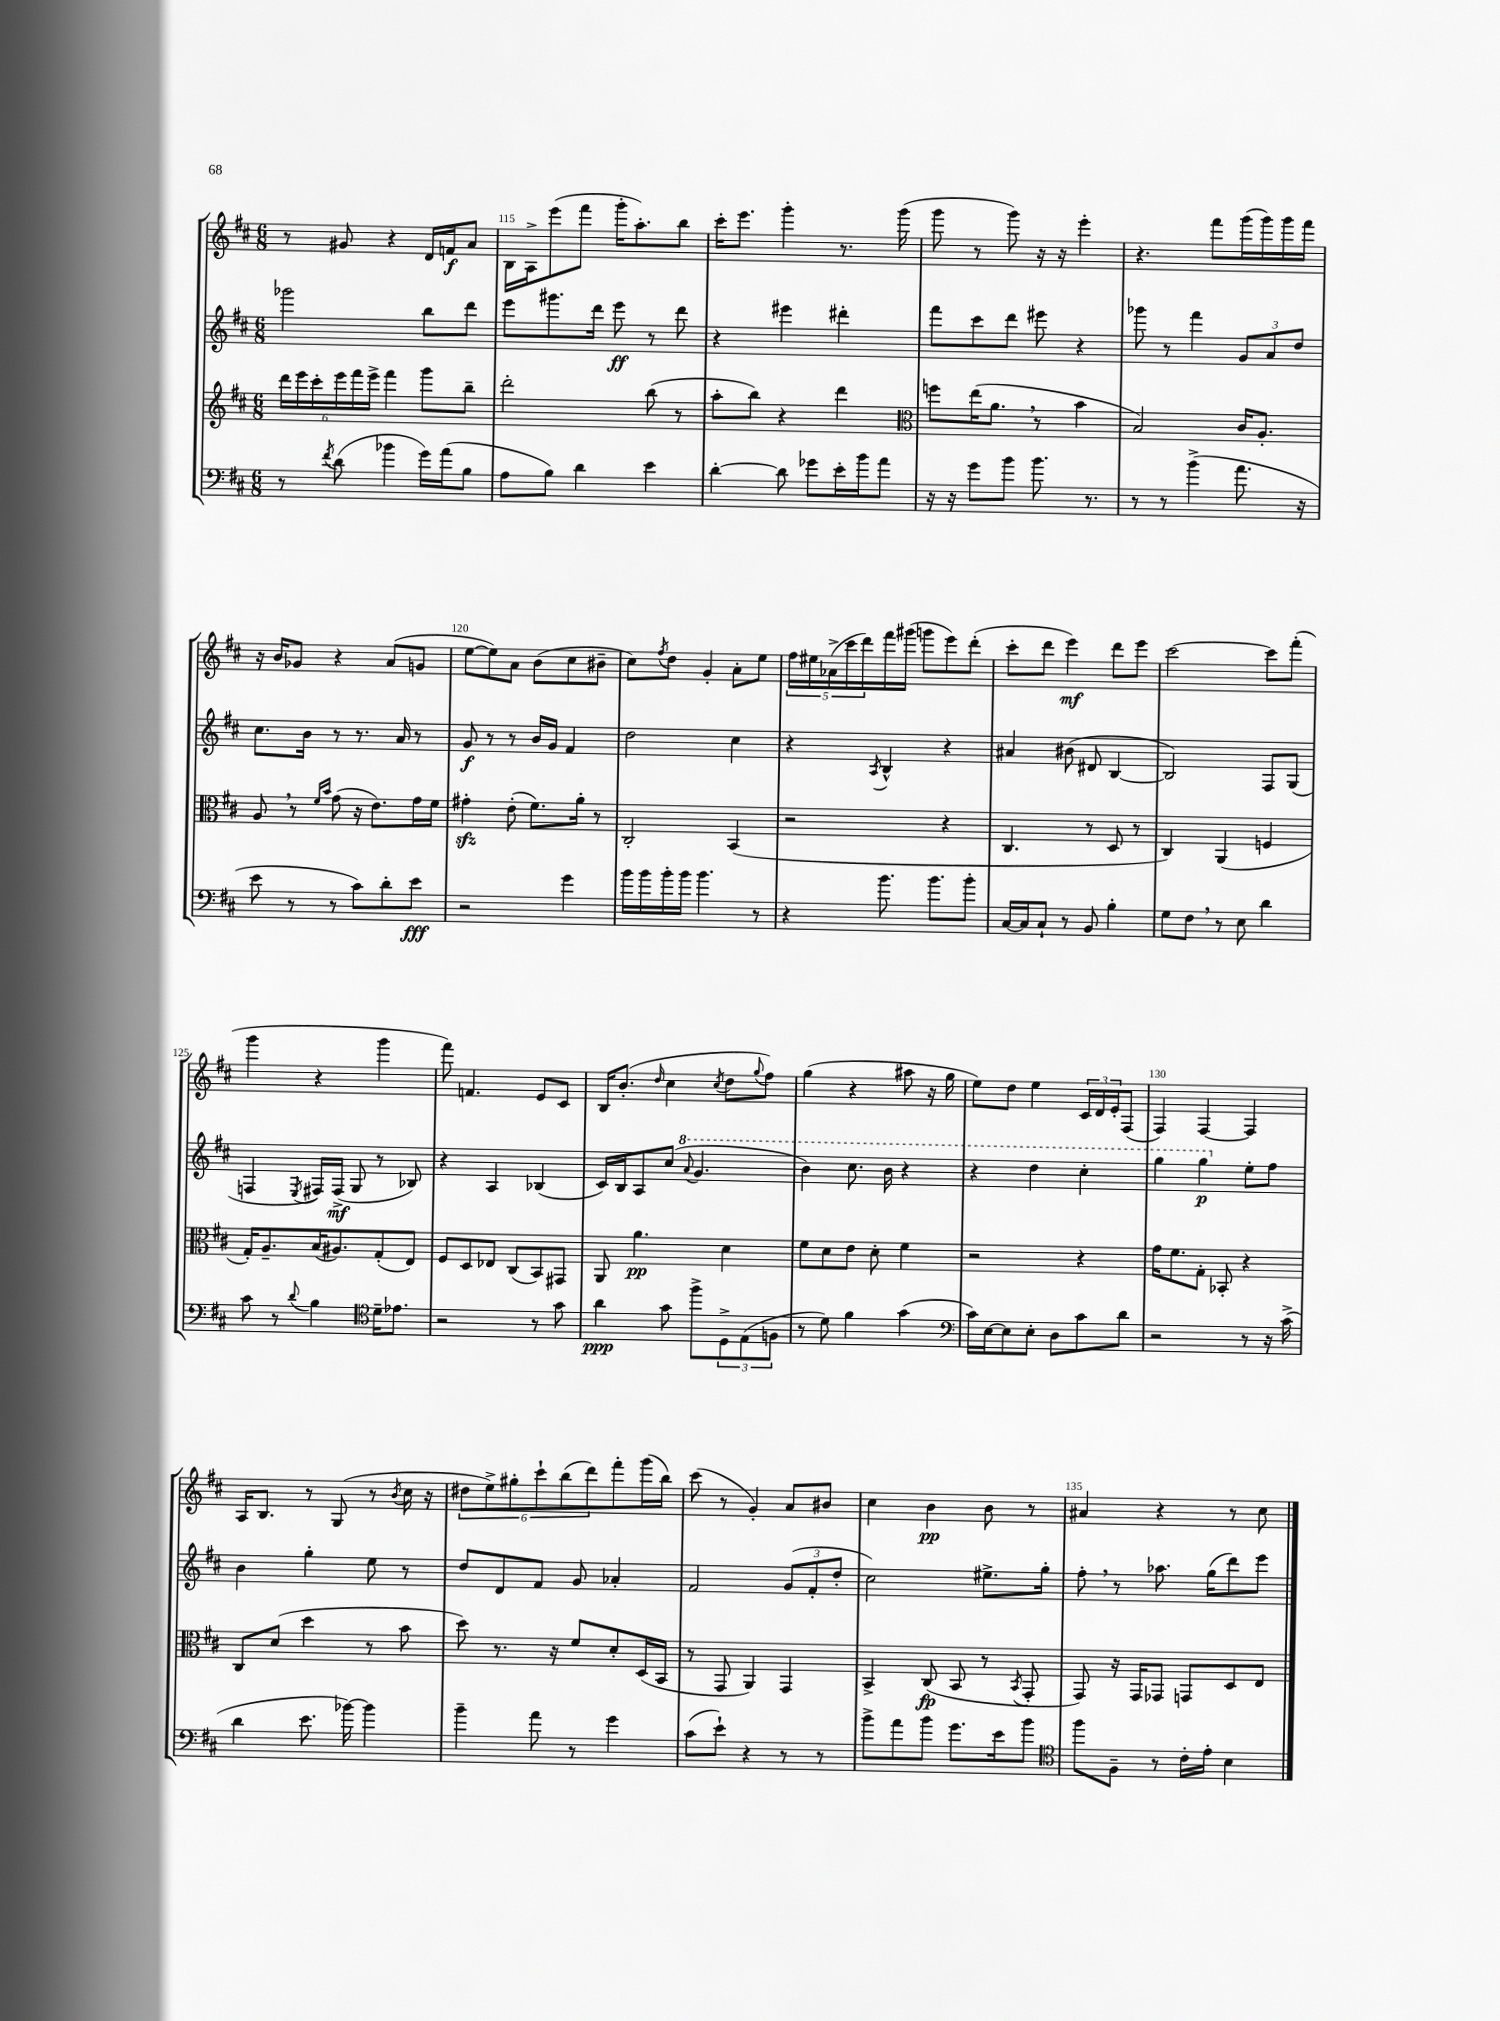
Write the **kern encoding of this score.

**kern	**kern	**kern	**kern
*staff4	*staff3	*staff2	*staff1
*clefF4	*clefG2	*clefG2	*clefG2
*k[f#c#]	*k[f#c#]	*k[f#c#]	*k[f#c#]
*M6/8	*M6/8	*M6/8	*M6/8
8r	24ddd	2ggg-	8r
.	24eee	.	.
.	24ccc#'	.	.
8qf#	.	.	.
(8d	24eee	.	8g#
.	24fff#	.	.
.	24eee^	.	.
4b-	4fff#	.	4r
16g)	8ggg	8bb	16d
(16a	.	.	16f
8B	8bb~	8ddd	8a
=	=	=	=
8A	2ddd'	8eee	16B
.	.	.	16A^
8B)	.	8.ggg#	(8eee
4d	.	.	8fff#
.	.	16ddd	.
.	.	8eee	16ggg'
.	.	.	8.aa')
4e	(8bb	8r	.
.	8r	8ddd	8bb
=	=	=	=
[4d'	8aa'	4r	16ccc#'
.	.	.	8.eee
.	8bb)	.	.
8d]	4r	4eee#	4ggg'
8g-	.	.	.
16e'	4ddd	4ddd#'	8.r
16b	.	.	.
8a	.	.	.
.	.	.	(16ggg
=	=	=	=
*	*clefC3	*	*
16r	8ff	8fff#	8ggg
16r	.	.	.
8g	(16ee	8ccc#	8r
.	8.a	.	.
8b	.	8ddd	8ggg)
8.b	8r	8eee#	16r
.	.	.	16r
.	4b	4r	4eee'
8.r	.	.	.
=	=	=	=
8r	2B)	8ggg-	4.r
8r	.	8r	.
(4b^	.	4fff#	.
.	.	.	8fff#
8.a	16c#	12g	(16ggg
.	8.A'	.	16ggg)
.	.	12a	.
.	.	.	16ggg
.	.	12dd	.
16r	.	.	16fff#
=	=	=	=
8e	8A	8.cc#	16r
.	.	.	16b
8r	8r	.	8g-
.	.	16b	.
.	16qqf#	.	.
.	16qqb	.	.
8r	(8g	8r	4r
8c#)	16r	8.r	.
.	8.e)	.	.
8d'	.	.	(8a
.	.	16a	.
8e	16g	8r	8g
.	16f#	.	.
=	=	=	=
2r	4g#'	8g	[8ee
.	.	8r	8ee])
.	(8e'	8r	8a
.	8.f#)	16b	(8b
.	.	16g	.
4g	.	4f#	8cc#
.	16a'	.	.
.	8r	.	8b#~
=	=	=	=
16b	2C#'	2dd	8cc#)
16b	.	.	.
.	.	.	8qff#
16b'	.	.	8dd
16b	.	.	.
4.b	.	.	4g'
.	(4BB	4cc#	8a'
8r	.	.	8ee
=	=	=	=
4r	2r	4r	20ff#
.	.	.	20ee#
.	.	.	(20a-^
.	.	.	20ccc#
.	.	.	20ddd)
.	.	8qA	.
8.b	.	4B^^	16fff#
.	.	.	(16ggg#
.	.	.	8ggg
8.b	.	.	.
.	4r	4r	8eee)
8b'	.	.	(8ddd'
=	=	=	=
[16C#	4.C#	4a#	8ccc#'
16C#]	.	.	.
8C#`	.	.	8ddd
8r	.	(8b#	4eee)
8BB	8r	8d#	.
4B'	8D	[4B	8ddd
.	8r	.	8eee
=	=	=	=
8G	4C#)	2B])	[2ccc#
8F#	.	.	.
8r	(4AA	.	.
8E	.	.	.
4d	4F	8F#	8ccc#]
.	.	(8G	(8fff#'
=	=	=	=
8c#	16G')	4F	4ggg
.	8.A~	.	.
8r	.	.	.
8qqd	.	8qE	.
4B	(16B	16F#)	4r
.	8.A#)	(16F#^	.
.	.	8G	.
*clefC4	*	*	*
16d~	(8G'	8r	4ggg
8.e-	.	.	.
.	8E)	8B-)	.
=	=	=	=
2r	8F#	4r	8fff#)
.	8D	.	4.f
.	8E-	4A	.
.	(8C#	.	.
8r	8BB)	(4B-	8e
8g	8GG#	.	8c#
=	=	=	=
4a	8AA	16c#)	16B
.	.	16B	(8.b'
.	4.a	8A	.
.	.	.	16qqdd
8g	.	(8cc#	4cc#
.	.	8qqaa	.
8ff#^	.	4.gg	.
.	.	.	8qcc#
12D^	4d	.	8dd
(12E	.	.	.
.	.	.	8qqgg
.	.	.	8ff#)
12F	.	.	.
=	=	=	=
8r	8f#	4bb)	(4gg
8d)	8d	.	.
4f#	8e	8.ccc#	4r
.	8d'	.	.
.	.	16bb	.
(4g	4f#	4r	8aa#
.	.	.	16r
.	.	.	16gg
=	=	=	=
*clefF4	*	*	*
16c#)	2r	4r	8ee)
[16E	.	.	.
8E]	.	.	8dd
8E'	.	4ddd	4ee
8D	.	.	.
8c#	4r	4ccc#'	24c#
.	.	.	24d
.	.	.	24e'
8d	.	.	(8F#
=	=	=	=
2r	16g	4ggg	4F#)
.	8.f#	.	.
.	8G'	4ggg	[4F#
.	8BB-'	.	.
8r	4r	8ee'	4F#]
16r	.	8ff#	.
(16c#^	.	.	.
=	=	=	=
4d	8C#	4b	16A
.	.	.	8.B
.	(8d	.	.
8.e	4dd	4gg'	8r
.	.	.	(8G
[16b-)	.	.	.
4b-]	8r	8ee	8r
.	.	.	8qb
.	8b	8r	16cc#
.	.	.	16r
=	=	=	=
4b~	8dd)	8dd	12dd#
.	.	.	12ee^)
.	8.r	8d	.
.	.	.	12gg#'
8a	.	8f#	12ccc#`
.	16r	.	.
.	.	.	(12bb
8r	8f#	8g	.
.	.	.	12ddd)
4g	8d'	4a-'	8fff#'
.	(16D	.	(16ggg
.	16BB	.	16bb)
=	=	=	=
(8c#	8r	2f#	(8ccc#
8e`)	8GG	.	8r
4r	4AA)	.	4g')
8r	4GG	(12g	8a
.	.	12f#'	.
8r	.	.	8b#
.	.	12dd'	.
=	=	=	=
8b^	4BB^	2cc#)	4cc#
8a	.	.	.
8b	(8C#	.	4b
8.g	8BB	.	.
.	8r	8.ee#^	8b
16e	.	.	.
.	8qBB	.	.
8b	8GG'	.	8r
.	.	16gg'	.
=	=	=	=
*clefC4	*	*	*
8ff#	8GG)	8ff#'	4a#
8F#~	16r	8r	.
.	16GG	.	.
8r	8GG-	8.aa-	4r
16c#'	8GG	.	.
16e'	.	(16gg	.
4B	8D	8ddd)	8r
.	8E	8eee	8cc#
==	==	==	==
*-	*-	*-	*-
